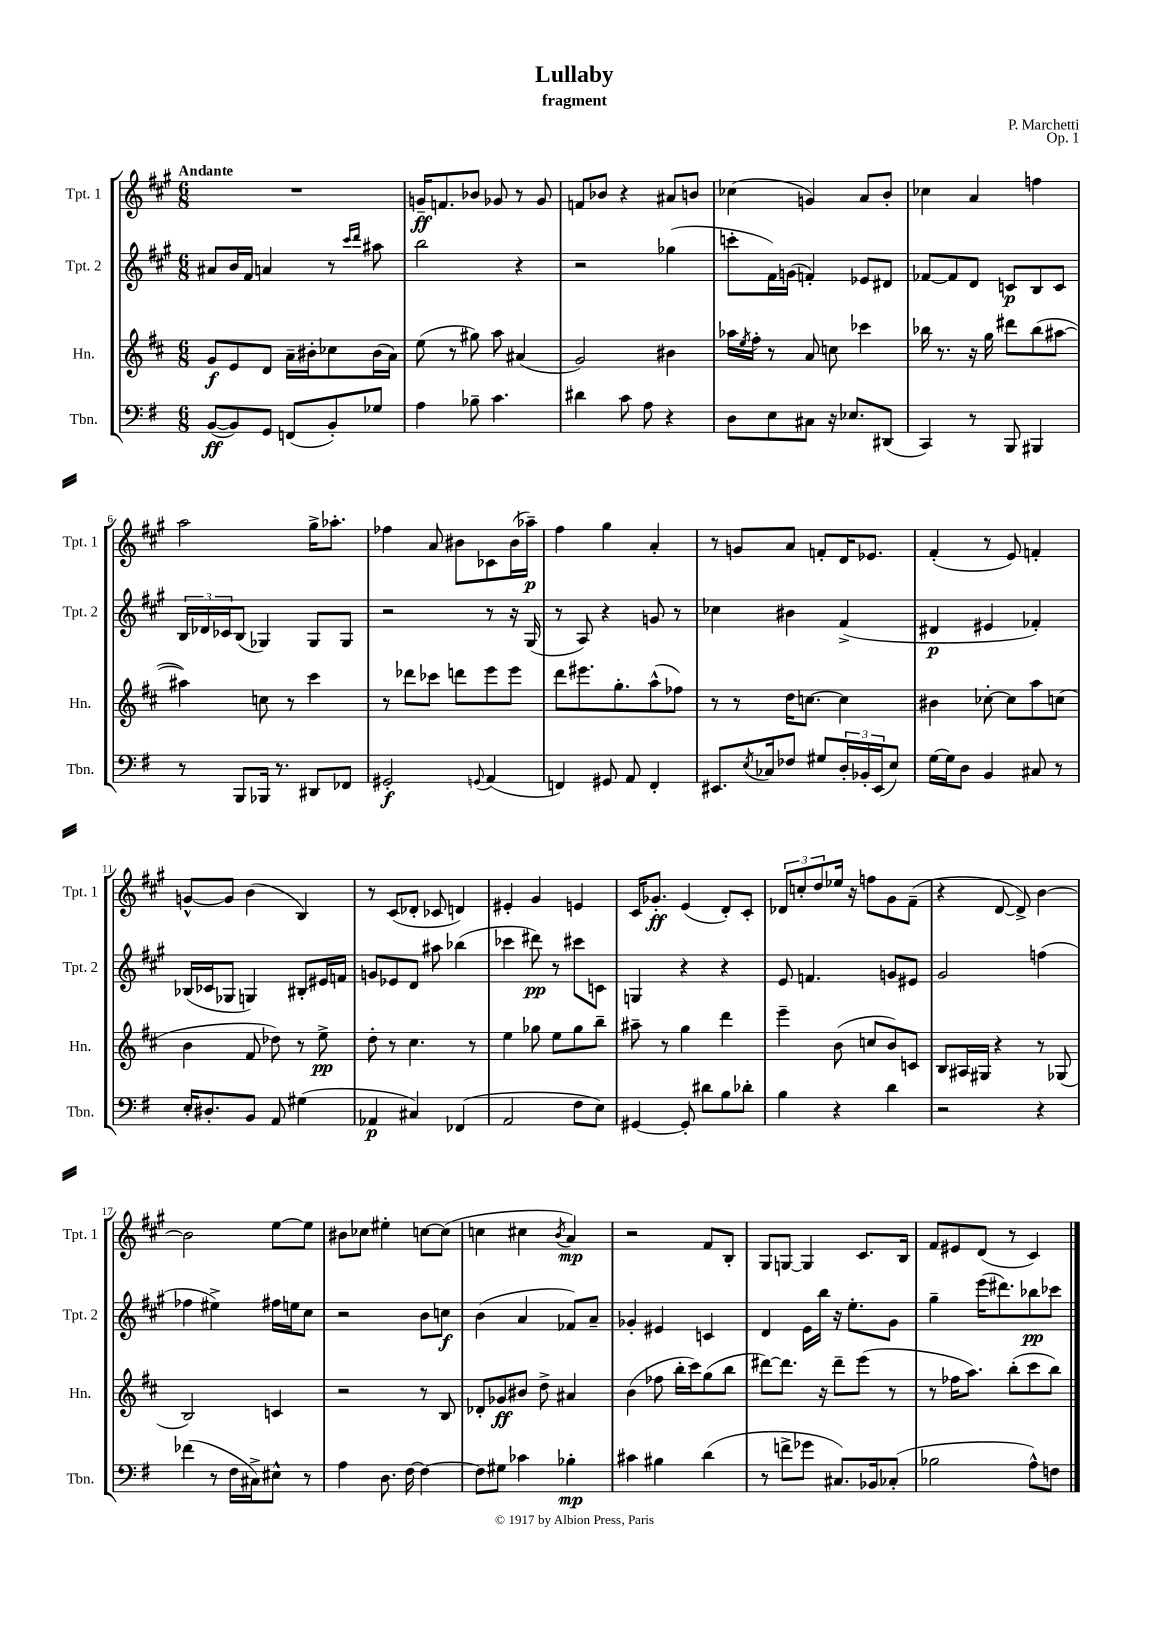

**kern	**kern	**kern	**kern
*staff4	*staff3	*staff2	*staff1
*clefF4	*clefG2	*clefG2	*clefG2
*k[f#]	*k[f#c#]	*k[f#c#g#]	*k[f#c#g#]
*M6/8	*M6/8	*M6/8	*M6/8
([8BB	8g	8a#	2.r
8BB])	8e	16b	.
.	.	16f#	.
8GG	8d	4a	.
(8FF	16a~	.	.
.	16b#'	.	.
8BB')	8cc-	8r	.
.	.	16qqccc#	.
.	.	16qqddd	.
8G-	(16b#	8aa#	.
.	16a)	.	.
=	=	=	=
4A	(8ee	2bb	16g~
.	.	.	8.f
.	8r	.	.
8B-~	8gg#)	.	8b-
4.c	8aa	.	8g-
.	(4a#	4r	8r
.	.	.	8g-
=	=	=	=
4d#	2g)	2r	8f
.	.	.	8b-
8c	.	.	4r
8A	.	.	.
4r	4b#	(4gg-	8a#
.	.	.	8b
=	=	=	=
8D	16aa-	8ccc'	(4cc-
.	8qee	.	.
.	16ff#'	.	.
8E	8r	16f#)	.
.	.	(16g	.
8C#	8a	4f')	4g)
16r	8cc	.	.
8.E-	.	.	.
.	4ccc-	8e-	8a
(8DD#	.	8d#	8b'
=	=	=	=
4CC)	16bb-	[8f-	4cc-
.	8.r	.	.
.	.	8f-]	.
8r	16r	8d	4a
.	16gg	.	.
8BBB	8ddd#	8c	.
4BBB#	(8bb-	8B	4ff
.	[8aa#	8c	.
=	=	=	=
8r	4aa#])	24B	2aa
.	.	24d-	.
.	.	24c-	.
8BBB	.	(8B	.
16BBB-	8cc	4G-)	.
8.r	.	.	.
.	8r	.	.
8DD#	4ccc#	8G-	16gg#^
.	.	.	8.aa-'
8FF-	.	8G-	.
=	=	=	=
2GG#'	8r	2r	4ff-
.	8ddd-	.	.
.	8ccc-	.	8a
.	8ddd	.	8b#
8qqGG	.	.	.
(4AA	8eee	8r	8c-
.	8eee	16r	(16b#
.	.	(16G#	16aa-~)
=	=	=	=
4FF)	8ddd	8r	4ff#
.	8.eee#	8A)	.
8GG#	.	4r	4gg#
.	8.gg'	.	.
8AA	.	.	.
4FF'	(8aa^^	8g	4a'
.	8ff-)	8r	.
=	=	=	=
8.EE#	8r	4cc-	8r
.	8r	.	8g
8qE	.	.	.
16C-	.	.	.
8F-	16dd	4b#	8a
.	[8.cc	.	.
8G#	.	.	8f'
24D'	4cc]	(4f#^	16d
24BB-'	.	.	.
.	.	.	8.e-
(24EE#	.	.	.
8E)	.	.	.
=	=	=	=
[16G	4b#	4d#	(4f#'
16G]	.	.	.
8D	.	.	.
4BB	[8cc-'	4e#	8r
.	8cc-]	.	8e)
8C#	8aa	4f-')	4f'
8r	(8cc	.	.
=	=	=	=
16E'	4b	(16B-	[8g^^
8.D#'	.	16c-	.
.	.	8G-	8g]
8BB	8f#	4G)	(4b
8AA	8dd-)	.	.
(4G#	8r	8B#'	4B)
.	8ee^	16e#	.
.	.	16f	.
=	=	=	=
4AA-	8dd'	8g	8r
.	8r	8e-	(8c#
4C#)	4.cc#	8d	8d-'
.	.	8aa#	8c-
(4FF-	.	(4bb-	4d)
.	8r	.	.
=	=	=	=
2AA	4ee	4ccc-	4e#'
.	8gg-	8ddd#)	4g#
.	8ee	8r	.
8F#	8gg-	8ccc#	4e
8E)	8bb~	8c	.
=	=	=	=
[4GG#	8aa#~	4G	16c#
.	.	.	8.g-'
.	8r	.	.
8GG#']	4gg	4r	(4e
8d#	.	.	.
8B	4ddd	4r	8d')
8d-'	.	.	8c#'
=	=	=	=
4B	4eee~	8e	12d-
.	.	.	12cc'
.	.	4.f	.
.	.	.	12dd
4r	(8b	.	16ee-
.	.	.	16r
.	8cc	.	8ff
4d	8b)	8g	8g#
.	8c	8e#	(8f#~
=	=	=	=
2r	8B	2g#	4r
.	16A#	.	.
.	16G#	.	.
.	4r	.	[8d
.	.	.	8d^])
4r	8r	(4ff	[4b
.	(8G-	.	.
=	=	=	=
(4f-	2B)	4ff-	2b]
8r	.	4ee#^)	.
16F#	.	.	.
16C#^)	.	.	.
8E#^^	4c	16ff#	[8ee
.	.	16ee	.
8r	.	8cc#	8ee]
=	=	=	=
4A	2r	2r	8b#
.	.	.	8cc-
8.D	.	.	4ee#'
[16F#	.	.	.
4F#_	8r	8b	[8cc
.	8B	8cc	(8cc]
=	=	=	=
8F#]	8d-'	(4b	4cc
8G#	8g-	.	.
4c-	8b#	4a	4cc#
.	8dd^	.	.
.	.	.	8qb
4B-'	4a#	8f-)	4a)
.	.	8a~	.
=	=	=	=
4c#	(4b	4g-'	2r
4B#	8ff-	4e#	.
.	16bb'	.	.
.	16ccc#)	.	.
(4d	(8gg	4c	8f#
.	8bb	.	8B'
=	=	=	=
8r	[8ddd#)	4d	8G#
8f^	8.ddd#]	.	[8G
8g-	.	16e	4G]
.	16r	16bb	.
8.C#)	8ddd#~	16r	.
.	.	8.ee'	.
.	(8eee	.	8.c#
16BB-	.	.	.
(8C-'	8r	8g#	.
.	.	.	16B
=	=	=	=
2B-	8r	4gg#~	8f#
.	16ff-	.	8e#
.	8.aa)	.	.
.	.	(16eee	(8d
.	.	8.ddd#)	.
.	(8bb'	.	8r
8A^^)	8ccc#	8bb-	4c#)
8F	8bb)	8ccc-	.
==	==	==	==
*-	*-	*-	*-
